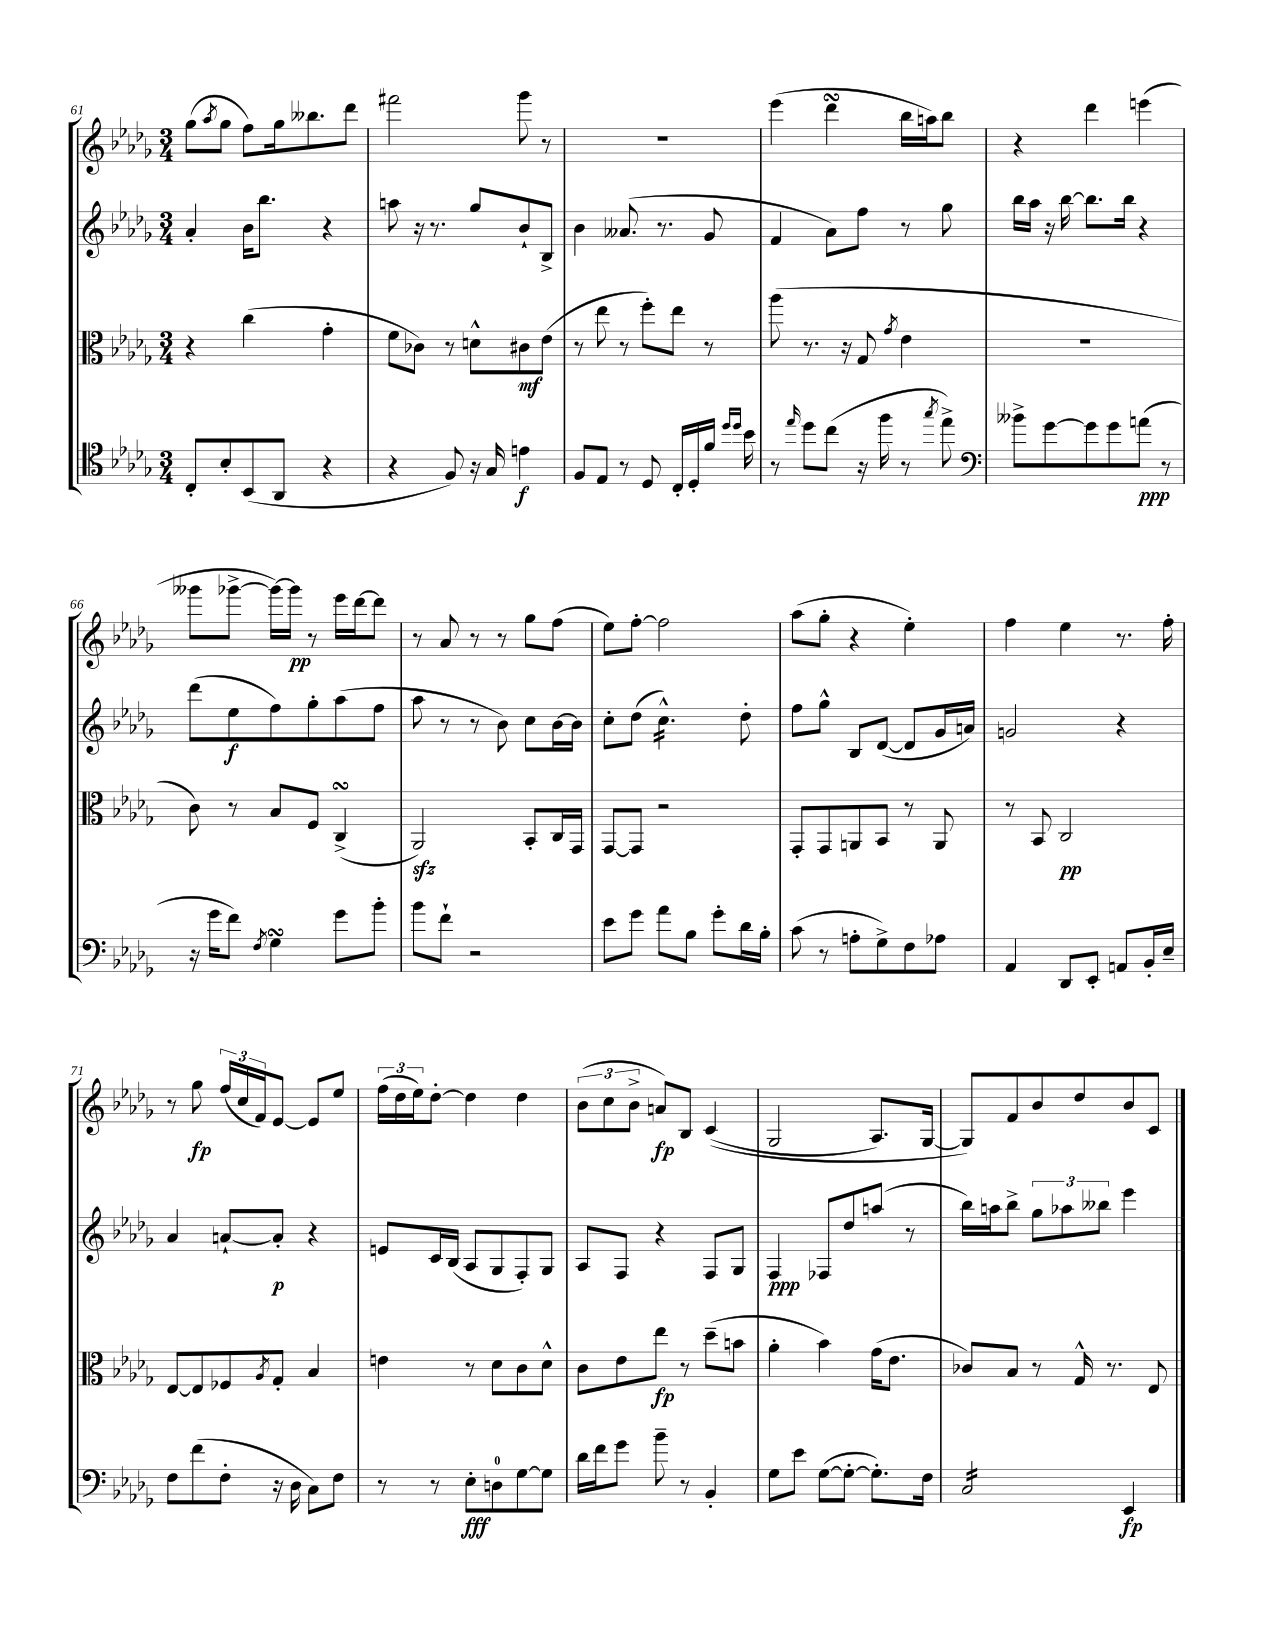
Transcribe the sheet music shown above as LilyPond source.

<<
\new StaffGroup <<
\new Staff = "s0" {
    \clef treble \key des \major \numericTimeSignature \time 3/4
    ges''8( \acciaccatura { aes''8 } ges''8 f''8) ges''16 beses''8. des'''8 |
    fis'''2 ges'''8 r8 |
    R2. |
    ees'''4( des'''4\turn bes''16 a''16) bes''8 |
    r4 des'''4 e'''4( |
    geses'''8 ges'''8~-> ges'''16~) ges'''16\pp r8 ees'''16 des'''16~ des'''8 |
    r8 aes'8 r8 r8 ges''8 f''8( |
    ees''8) f''8~-. f''2 |
    aes''8( ges''8-. r4 ees''4-.) |
    f''4 ees''4 r8. f''16-. |
    r8 ges''8\fp \tuplet 3/2 { f''16( c''16 f'16) } ees'8~ ees'8 ees''8 |
    \tuplet 3/2 { f''16( des''16 ees''16) } des''8~-. des''4 des''4 |
    \tuplet 3/2 { bes'8( c''8 bes'8-> } a'8\fp) bes8 c'4(\( |
    ges2 aes8.) ges16~ |
    ges8\) f'8 bes'8 des''8 bes'8 c'8 \bar "|." |
}
\new Staff = "s1" {
    \clef treble \key des \major \numericTimeSignature \time 3/4
    aes'4-. bes'16 bes''8. r4 |
    a''8 r16 r8. ges''8 bes'8-! bes8-> |
    bes'4 aeses'8.( r8. ges'8 |
    f'4 aes'8) f''8 r8 ges''8 |
    bes''16 aes''16 r16 bes''16~ bes''8. bes''16 r4 |
    des'''8( ees''8\f f''8) ges''8-. aes''8( f''8 |
    aes''8 r8 r8 bes'8) c''8 bes'16~ bes'16 |
    c''8-. des''8( c''4.:16-^) des''8-. |
    f''8 ges''8-^ bes8 des'8~( des'8 ges'16 a'16) |
    g'2 r4 |
    aes'4 a'8~-! a'8-.\p r4 |
    e'8 c'16 bes16( aes8 ges8 f8-.) ges8 |
    aes8 f8 r4 f8 ges8 |
    f4\ppp fes8 des''8 a''8( r8 |
    bes''16) a''16 bes''8-> \tuplet 3/2 { ges''8 aes''8 beses''8 } ees'''4 \bar "|." |
}
\new Staff = "s2" {
    \clef alto \key des \major \numericTimeSignature \time 3/4
    r4 c''4( ges'4-. |
    f'8 ces'8) r8 d'8-^ cis'8\mf ees'8( |
    r8 ees''8 r8 f''8-.) ees''8 r8 |
    aes''8( r8. r16 ges8 \acciaccatura { ges'8 } ees'4 |
    R2. |
    c'8) r8 bes8 f8 c4->\turn( |
    aes,2\sfz) bes,8-. c16 ges,16 |
    ges,8~ ges,8 r2 |
    ges,8-. ges,8 a,8 bes,8 r8 a,8 |
    r8 bes,8 c2\pp |
    ees8~ ees8 fes8 \acciaccatura { aes8 } ges8-. bes4 |
    e'4 r8 des'8 c'8 des'8-^ |
    c'8 ees'8 ees''8\fp r8 des''8--( b'8 |
    aes'4-. bes'4) ges'16( ees'8. |
    ces'8) bes8 r8 ges16-^ r8. ees8 \bar "|." |
}
\new Staff = "s3" {
    \clef tenor \key des \major \numericTimeSignature \time 3/4
    c8-. bes8-. bes,8( aes,8 r4 |
    r4 f8) r16 ges16 e'4\f |
    f8 ees8 r8 des8 c16-. des16-. f'16 \grace { des''16 des''16 } bes'16 |
    r8 \grace { ees''16 } des''8 c''8( r16 f''16 r8 \acciaccatura { ges''8 } ees''8->) |
    \clef bass beses'8-> ges'8~ ges'8 ges'8 a'8\ppp( r8 |
    r16 ges'16 f'8) \acciaccatura { f8 } ges4\turn ges'8 bes'8-. |
    bes'8 f'8-! r2 |
    ees'8 ges'8 aes'8 bes8 ges'8-. des'16 bes16-. |
    c'8( r8 a8-. ges8->) f8 aes8 |
    aes,4 des,8 ees,8-. a,8 bes,16-. ees16-- |
    f8 f'8( f8-. r16 des16 c8) f8 |
    r8 r8 ees8-.\fff d8-0 ges8~ ges8 |
    des'16 f'16 ges'8 bes'8-- r8 bes,4-. |
    ges8 ees'8 ges8~( ges8~-. ges8.-.) f16 |
    c2:16 ees,4\fp \bar "|." |
}
>>
>>
\layout { \context { \Score currentBarNumber = #61 } }
